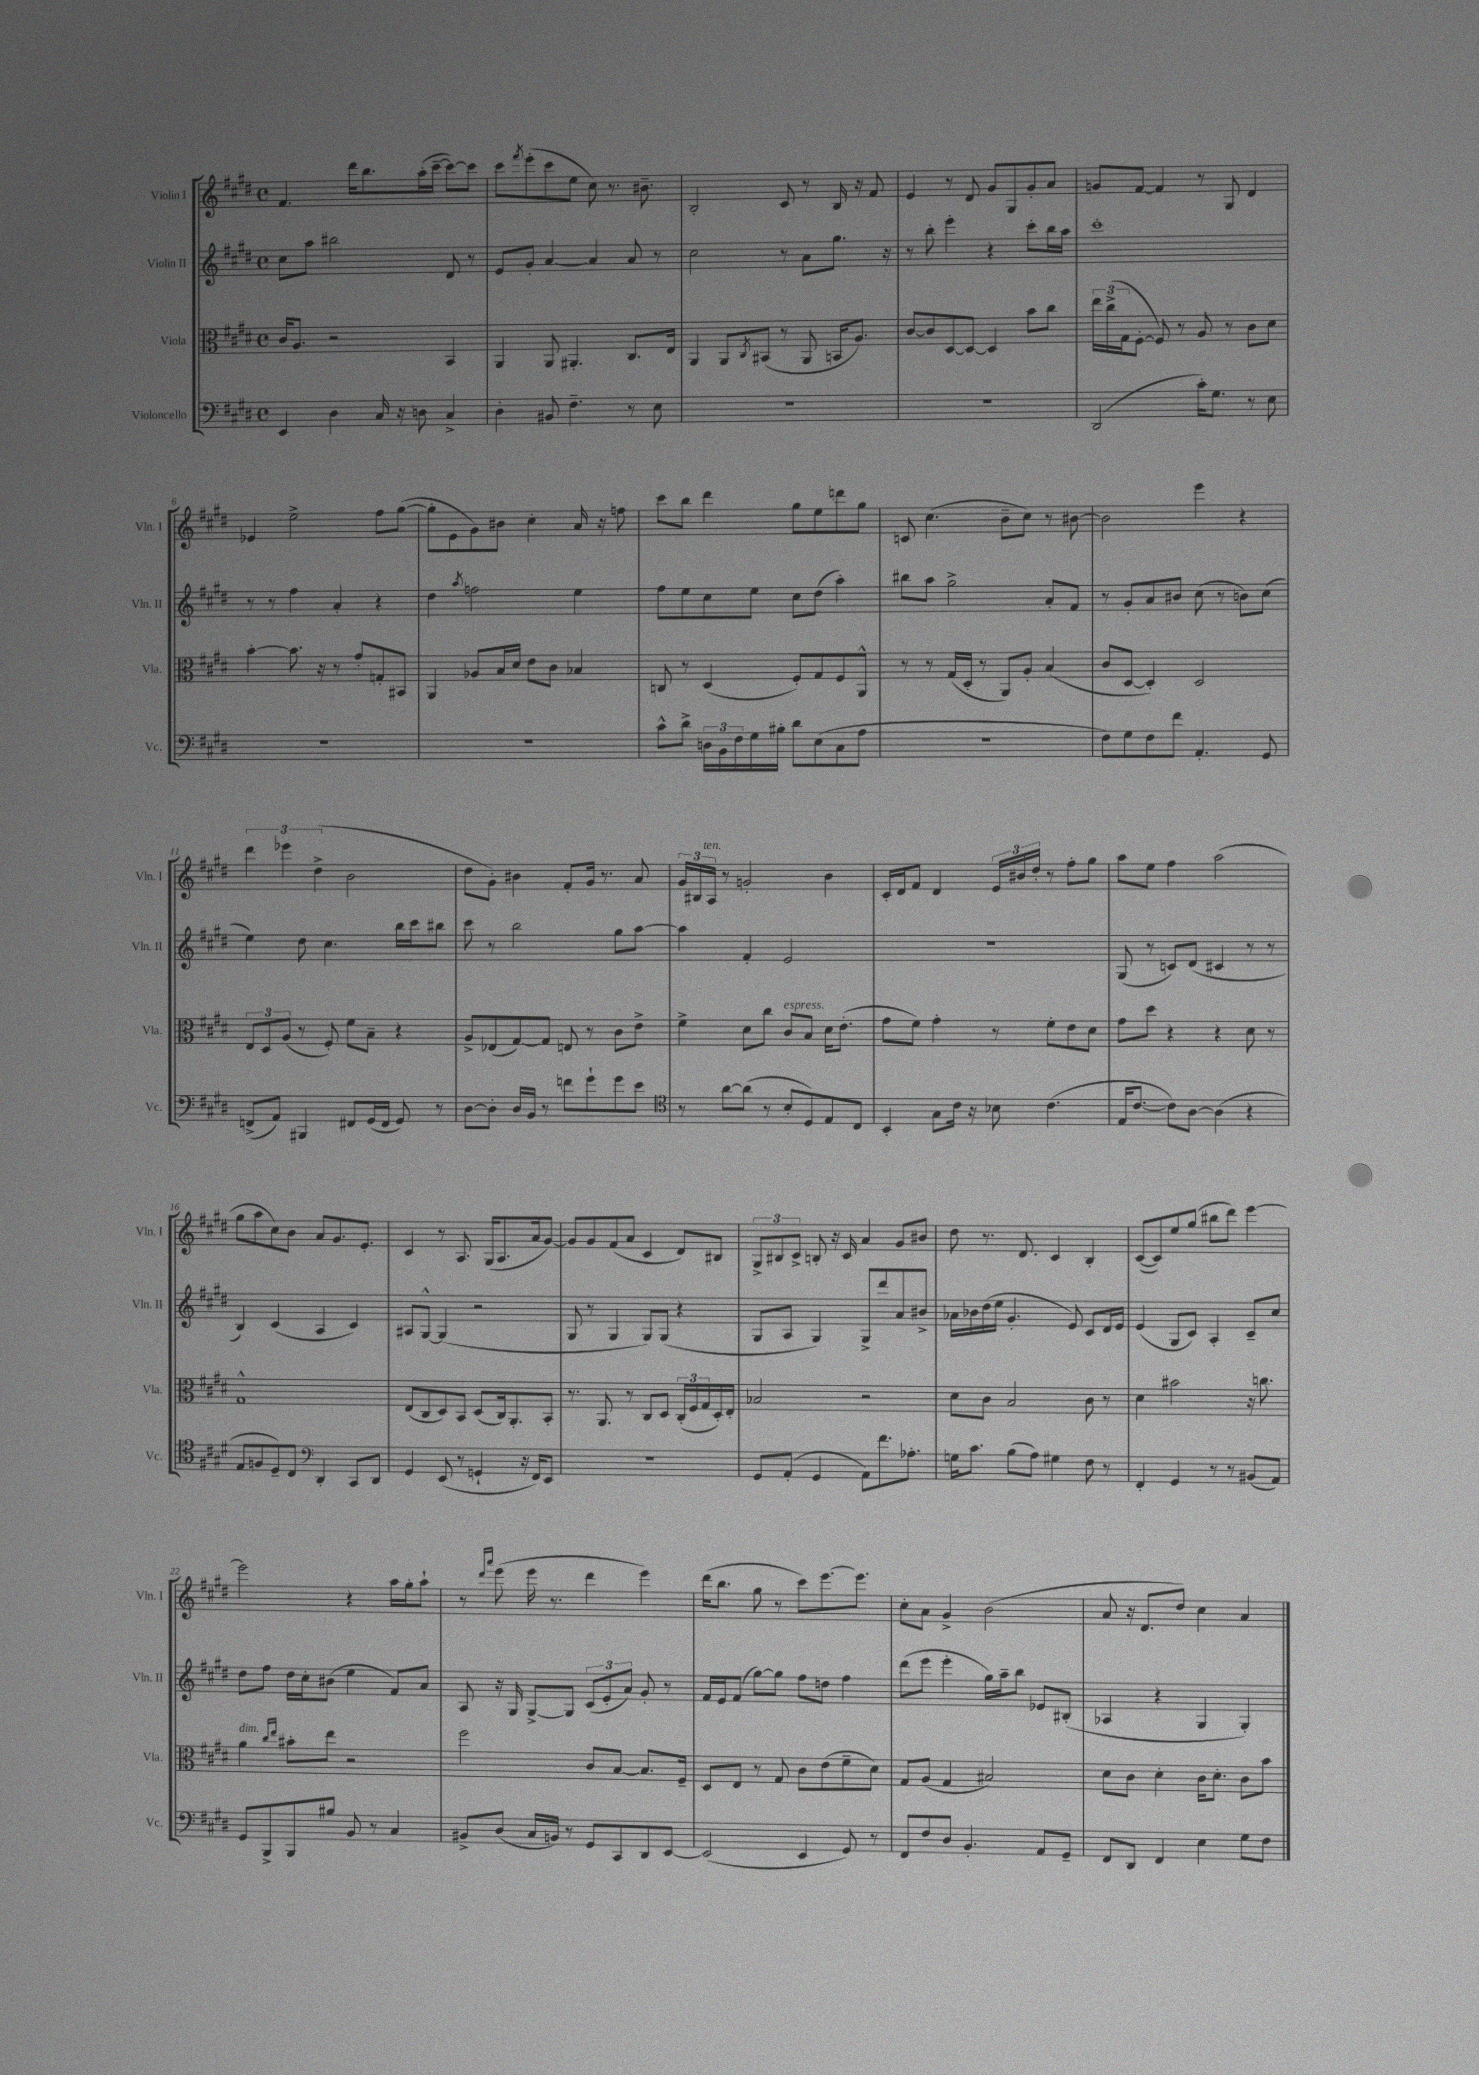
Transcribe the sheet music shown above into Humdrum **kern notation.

**kern	**kern	**kern	**kern
*part4	*part3	*part2	*part1
*staff4	*staff3	*staff2	*staff1
*I"Violoncello	*I"Viola	*I"Violin II	*I"Violin I
*I'Vc.	*I'Vla.	*I'Vln. II	*I'Vln. I
*clefF4	*clefC3	*clefG2	*clefG2
*k[f#c#g#d#]	*k[f#c#g#d#]	*k[f#c#g#d#]	*k[f#c#g#d#]
*M4/4	*M4/4	*M4/4	*M4/4
*met(c)	*met(c)	*met(c)	*met(c)
=1	=1	=1	=1
4EE/	16c#/KL	8cc#\L	4.f#/
.	8.A/J	.	.
.	.	8aa\J	.
4D#\	2r	2bb#X\	.
.	.	.	16ddd#\KL
.	.	.	8.bb\
16C#/	.	.	.
16r	.	.	.
8Dn\	.	.	(16aa'\L
.	.	.	[16ccc#~\JJ
4C#^/	4BB/	8d#/	8ccc#\L_)
.	.	8r	8ccc#\J]
=2	=2	=2	=2
4D#'\	4AA/	8e/L	8ccc#\L
.	.	.	8qfff#/
.	.	8g#'/J	(8eee'\
8BB#X/	8AA/	[4a/	8ccc#\
4.F#~\	4.AA#X'/	.	8ee\J
.	.	4a/]	8cc#\)
.	.	.	8.r
8r	8.C#/L	8a/	.
.	.	.	8.b#X~\
8E\	.	8r	.
.	16E/Jk	.	.
=3	=3	=3	=3
1r	4AA/	2cc#\	2B'/
.	8AA/L	.	.
.	8qC#/	.	.
.	(8BB#X/J	.	.
.	8r	8r	8c#/
.	8AA/	8a\L	8r
.	16BBn/KL	8.gg#\J	16B/
.	8.A/J)	.	16r
.	.	.	8f#/
.	.	16r	.
=4	=4	=4	=4
1r	[8c#/L	8r	4e/
.	8c#/]	8bb'\	.
.	[8D#/	4eee'\	8r
.	8D#/J_	.	8d#/
.	4D#/]	4r	8g#/L
.	.	.	8G#/
.	8b\L	8ccc#'\L	8g#'/
.	8cc#\J	16bb\L	8a/J
.	.	16aa\JJ	.
=5	=5	=5	=5
(2DD#/	24ee\LL	1ccc#'	8gn/L
.	(24cc#^\	.	.
.	24G#\J	.	.
.	[8F#'\J	.	[8f#/J
.	8F#/])	.	4f#/]
.	8r	.	.
16c#'\KL)	8A/	.	8r
8.G#\J	.	.	.
.	8r	.	8G#/
8r	8c#\L	.	4d#/
8E\	8d#\J	.	.
!!LO:LB:g=z
=6	=6	=6	=6
1r	[4b'\	8r	4e-X/
.	.	8r	.
.	8.b\]	4ff#\	2ee^\
.	16r	.	.
.	8r	4a'/	.
.	8g#'/L	.	.
.	8Gn'/	4r	8ff#\L
.	8BB#X/J	.	([8gg#\J
=7	=7	=7	=7
1r	4AA/	4dd#\	8gg#'\L]
.	.	.	8e\
.	.	8qaa/	.
.	8A-X/L	2ffn\	8g#\)
.	16B/L	.	8b#X\J
.	16d#/JJ	.	.
.	8e\L	.	4cc#'\
.	8c#\J	.	.
.	4B-X/	4ee\	16a/
.	.	.	16r
.	.	.	8ffn\
=8	=8	=8	=8
8c#^^\L	8Cn/	8ff#\L	8ccc#\L
8d#^\J	8r	8ee\	8bb\J
24Dn\LL	(4D#/	8cc#\	4ddd#\
24BB\	.	.	.
24F#\	.	.	.
16G#\	.	8ee\J	.
16B#X'\JJ	.	.	.
8d#\L	8F#'/L)	8cc#\L	8gg#\L
(8E\	8G#/	(8dd#\J	8ee\
8C#\	8F#/	4aa'\)	8dddn\
8A\J	8AA^^/J	.	8gg#\J
=9	=9	=9	=9
1r	8r	8bb#X\L	8cn/
.	8r	8aa\J	(4.cc#\
.	(16G#/LL	2gg#^\	.
.	16D#'/JJ	.	.
.	8r	.	.
.	8AA/L)	.	8b~\L
.	8A'/J	.	8cc#\J)
.	(4B/	8a'/L	8r
.	.	8f#/J	[8b#X\
=10	=10	=10	=10
8F#\L)	8c#/L	8r	2b#\]
8G#\	[8D#/J	8g#'/L	.
8F#\	4D#'/])	8a/	.
8f#\J	.	8b#X/J	.
4.AA'/	2D#/	(8cc#\	4eee\
.	.	8r	.
.	.	8bn\L)	4r
8GG#/	.	(8cc#\J	.
!!LO:LB:g=z
=11	=11	=11	=11
(8FFn^/L	12E/L	4ee\)	6ddd#\
.	12D#/	.	.
8AA/J)	.	.	.
.	(12A/J	.	6eee-X\
4BBB#X/	8r	8dd#\	.
.	.	.	(6dd#^\
.	8F#'/)	4.cc#\	.
8FF#X/L	8f#\L	.	2b\
(16GG#/L	8B~\J	.	.
16FF#/JJ	.	.	.
8GG#/)	4r	16bb\LL	.
.	.	16ccc#\J	.
8r	.	8bb#X\J	.
=12	=12	=12	=12
[8D#\L	8A^/L	8ccc#\	8dd#\L
8D#'\J]	(8E-X/	8r	8g#'\J)
16D#/LL	[8G#/)	2bb\	4b#X\
16BB/JJ	.	.	.
8r	8G#/J]	.	.
8fn\L	8En/	.	8f#'/L
8g#`\	8r	.	16g#/Jk
.	.	.	8.r
8g#\	8c#\L	8gg#\L	.
8e\J	8e^\J	[8aa\J	8a/
=13	=13	=13	=13
*clefC4	*	*	*
8r	4f#^\	4aa\]	24g#/LL
.	.	.	24B#X/
!	!	!	!LO:TX:a:i:t=ten.
.	.	.	24A/JJ
[8a\L	.	.	8r
(8a\J]	8d#\L	4f#'/	2gn'/
8r	8cc#\J	.	.
!	!LO:TX:a:i:t=espress.	!	!
8B'/L	8c#/L	2e/	.
8D#/)	8B/J	.	.
8E/	16d#\KL	.	4b\
.	(8.e'\J	.	.
8C#/J	.	.	.
=14	=14	=14	=14
4BB'/	8g#\L	1r	16c#'/LL
.	.	.	16d#/J
.	8f#\J)	.	8f#/J
8G#\L	4g#'\	.	4d#/
16c#\Jk	.	.	.
16r	.	.	.
8B-X\	8r	.	24e/LL
.	.	.	24b#X/
.	.	.	24dd#'/JJ
(4.c#\	8f#'\L	.	8r
.	8e\	.	8ff#'\L
.	8d#\J	.	8gg#\J
=15	=15	=15	=15
16E/KL	8g#\L	(8G#/	8aa\L
[8.c#/J	.	.	.
.	8dd#\J	8r	8ee\J
8c#\L])	4r	8cn/L)	4ff#\
[8A\J	.	(8d#/J	.
(4A\]	4r	4c#X/	(2aa\
4r	8d#\	8r	.
.	8r	8r	.
!!LO:LB:g=z
=16	=16	=16	=16
8E/L	1G#^^	4B/)	8gg#\L
8Fn/	.	.	8aa\
8D#~/)	.	(4c#/	8cc#\)
8C#/J	.	.	8b\J
*clefF4	*	*	*
4DD#'/	.	4A/	8a/L
.	.	.	8.g#/
8CC#/L	.	4c#/)	.
.	.	.	8.e'/J
8DD#/J	.	.	.
=17	=17	=17	=17
4GG#/	(8E/L	8A#X/L	4c#/
.	8C#/	[8G#^^/J	.
(8EE/	8D#/)	(4G#/]	8r
8r	8BB/J	.	8.A/
4GGn`/	(8D#/L	2r	.
.	.	.	(16G#/KL
.	16C#/k)	.	8.A/
.	8.AA'/	.	.
16r	.	.	.
16FF#/KL)	.	.	16a/k
8EE/J	8BB'/J	.	[8g#/J)
=18	=18	=18	=18
1r	8.r	8G#/	8g#/L]
.	.	8r	8g#/
.	8.AA/	.	.
.	.	4G#/	(8f#/
.	8r	.	8a/J
.	8C#/L	8G#/L)	4c#/
.	8D#/J	(8G#/J	.
.	(24C#'/LL	4r	8d#/L)
.	24F#/	.	.
.	24G#/	.	.
.	16D#'/)	.	8B#X/J
.	16E'/JJ	.	.
=19	=19	=19	=19
8GG#/L	2B-X/	8G#/L	12G#^/L
.	.	.	12B#X/
(8AA'/J	.	8A/J	.
.	.	.	12c#^/J
4GG#/	.	4G#/)	8Bn'/
.	.	.	16r
.	.	.	16c#/
8AA\L)	2r	8G#^/L	4a/
8.f#\	.	8ddd#/	.
.	.	8a/	8g#/L
8.A-X'\J	.	.	.
.	.	8b#X^/J	8b#X/J
=20	=20	=20	=20
16Gn\KL	8d#\L	16a-X\LL	8dd#\
8.c#\J	.	16b-X\	.
.	8c#\J	(16dd#\	8.r
.	.	16ee\JJ	.
(8B\L	2B/	4.g#'/	.
.	.	.	8.d#/
8A\J)	.	.	.
4G#X\	.	.	4c#/
.	.	8e/)	.
8F#\	8c#\	8c#/L	4B'/
8r	8r	16d#/L	.
.	.	16e/JJ	.
=21	=21	=21	=21
4FF#'/	4d#\	(4e/	([8c#/L
.	.	.	8c#/])
4GG#/	2b#X\	8G#/L	8ee/
.	.	8c#/J)	(8gg#/J
8r	.	4A'/	8bb#X\L
8r	.	.	8ddd#\J)
(8BB#X/L	16r	8c#~/L	[4eee\
.	8.ccn\	.	.
8AA/J)	.	8cc#/J	.
!!LO:LB:g=z
=22	=22	=22	=22
!	!LO:TX:a:i:t=dim.	!	!
8GG#/L	4a\	8dd#\L	2eee\]
8BBB^/	.	8ff#\J	.
.	16qqcc#/LL	.	.
.	16qqee/JJ	.	.
8BBB/	8b#X'\L	16dd#\LL	.
.	.	16cc#'\J	.
8B#X/J	8ee\J	(8b#X\J	.
8BB/	2r	4ee\	4r
8r	.	.	.
4C#/	.	8f#/L)	16aa\LL
.	.	.	16gg#'\J
.	.	8a/J	8aa`\J
=23	=23	=23	=23
8BB#X^/L	2ff#\	8A/	8r
.	.	.	16qqddd#/LL
.	.	.	16qqaaa/JJ
(8D#/J	.	16r	(8eee\
.	.	16G#/	.
16C#/LL	.	[8G#^/L	16eee\
16BBn/JJ)	.	.	8.r
8r	.	8G#/J]	.
8GG#/L	8c#/L	(12c#/L	4ddd#\
.	.	12e'/	.
8CC#/	[8B/J	.	.
.	.	12a/J)	.
8DD#/	8.B/L]	8g#'/	4eee\)
[8EE/J	.	8r	.
.	16F#~/Jk	.	.
=24	=24	=24	=24
(2EE/]	8D#/L	16f#/LL	(16ddd#\KL
.	.	16e/J	8.bb\J
.	8E/J	(8f#/J	.
.	8r	[8gg#\L)	8gg#\
.	8G#/	8gg#\J]	8r
4EE/	8c#\L	8ff#\L	8ccc#\L)
.	(8e\	8ddn\J	[8.eee\
8GG#/)	8f#~\	4ff#\	.
.	.	.	8.eee\J]
8r	8d#\J)	.	.
=25	=25	=25	=25
8FF#/L	8G#/L	(8ddd#\L	8cc#'\L
8F#/	(8A/J	8eee\J	8a\J
8D#/J	4G#/	4eee'\	4g#^/
4.BB'/	.	.	.
.	2B#X/)	16gg#\LL)	(2b\
.	.	16aa~\J	.
.	.	8bb\J	.
8AA/L	.	8e-X/L	.
8GG#~/J	.	(8B#X'/J	.
=26	=26	=26	=26
8FF#/L	8d#\L	4A-X/	8a/
8DD#/J	8c#\J	.	16r
.	.	.	8.d#/L
4FF#/	4d#'\	4r	.
.	.	.	8dd#/J)
4E\	16c#\KL	4G#/	4cc#\
.	8.d#'\J	.	.
8G#\L	8c#\L	4G#'/)	4a/
8F#\J	8b\J	.	.
==	==	==	==
*-	*-	*-	*-
